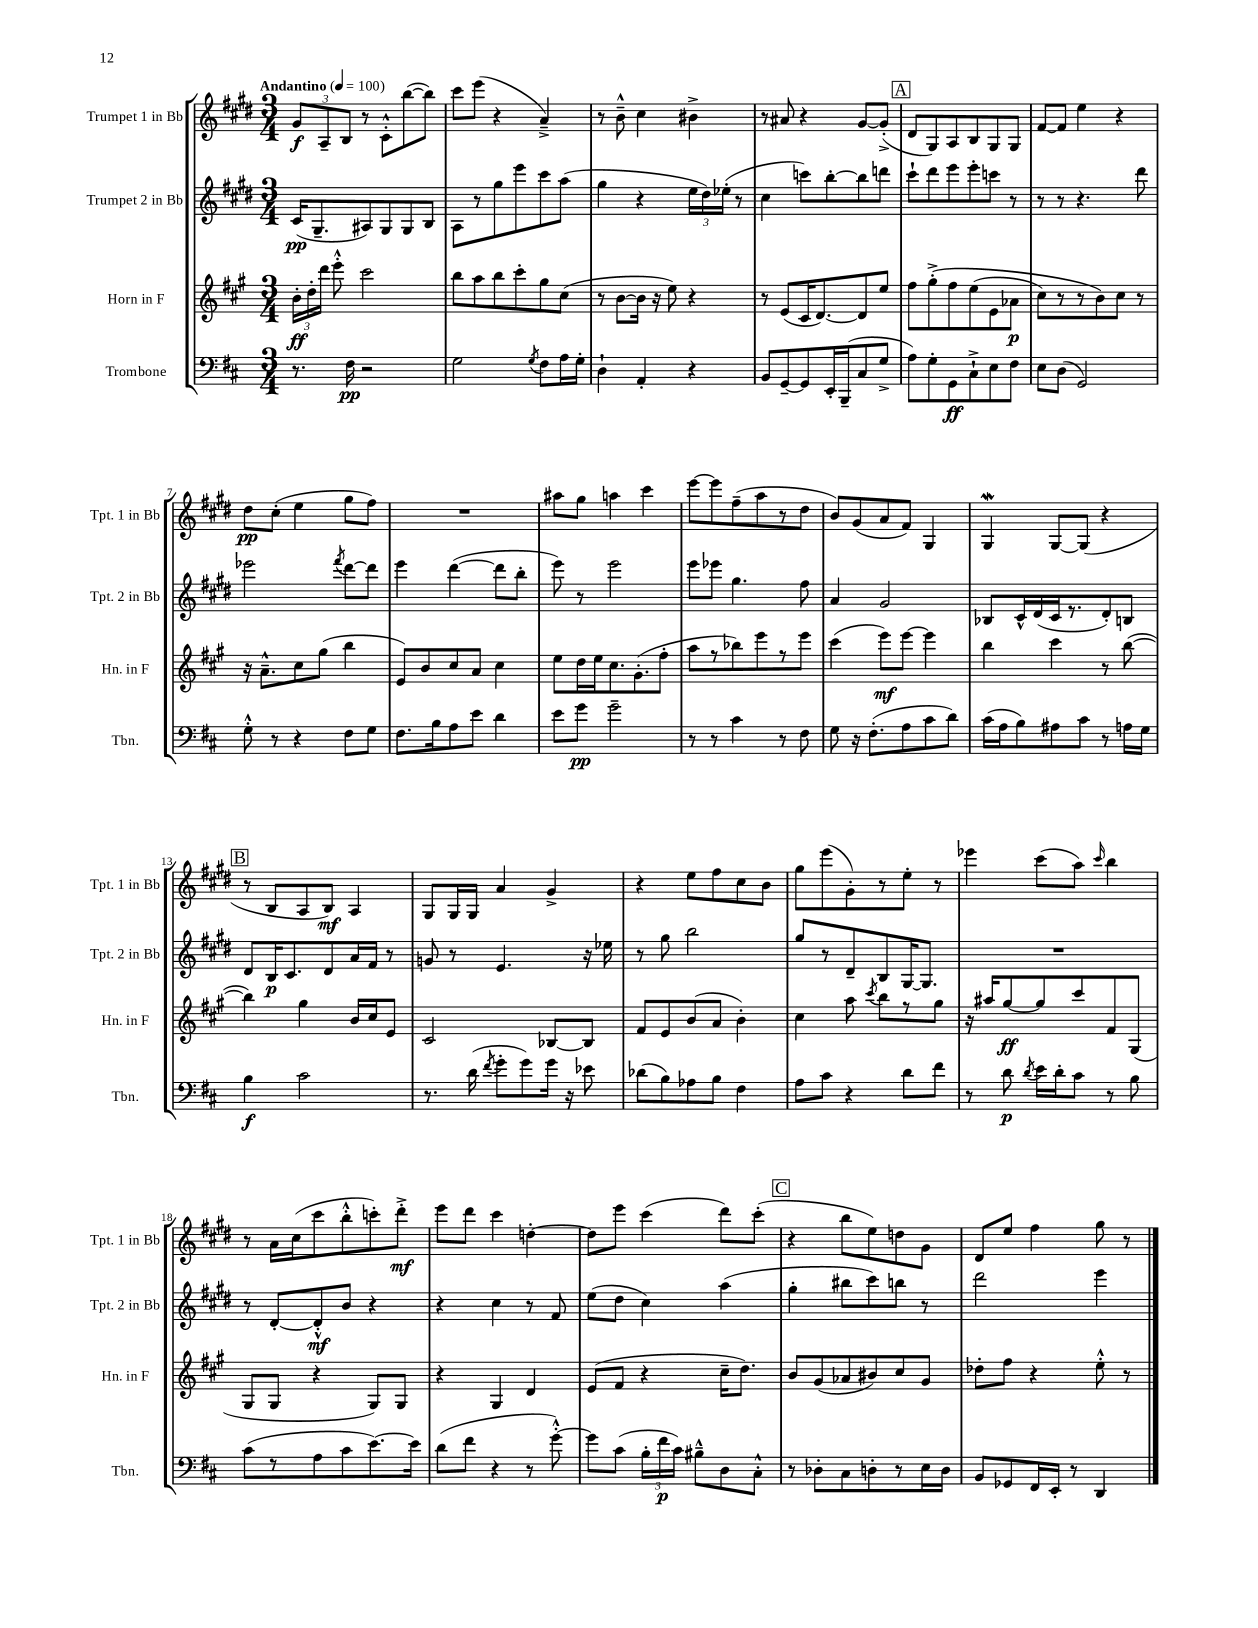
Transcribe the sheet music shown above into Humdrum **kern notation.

**kern	**kern	**kern	**kern
*staff4	*staff3	*staff2	*staff1
*clefF4	*clefG2	*clefG2	*clefG2
*k[f#c#]	*k[f#c#g#]	*k[f#c#g#d#]	*k[f#c#g#d#]
*M3/4	*M3/4	*M3/4	*M3/4
*MM100	*MM100	*MM100	*MM100
8.r	24b'	(16c#	12g#
.	24dd'	.	.
.	.	8.G#~	.
.	24ddd	.	12A~
.	8eee'^^	.	.
.	.	.	12B
16F#	.	.	.
2r	2ccc#	8A#)	8r
.	.	8G#	8c#'^^
.	.	8G#	([8bb
.	.	8B	8bb])
=	=	=	=
2G	8bb	8A	8ccc#
.	8aa	8r	(8eee
.	8bb	8gg#	4r
.	8ccc#'	8eee	.
8qG	.	.	.
8F#	8gg#	8ccc#	4a~^)
16A	(8cc#	(8aa	.
16G'	.	.	.
=	=	=	=
4D`	8r	4gg#	8r
.	[8b	.	8b~^^
4AA'	16b]	4r	4cc#
.	16r	.	.
.	8ee)	.	.
4r	4r	24ee	4b#^
.	.	24dd#)	.
.	.	(24ee-'	.
.	.	8r	.
=	=	=	=
8BB	8r	4cc#	8r
[8GG~	(8e	.	8a#
8GG]	16c#	8ccc)	4r
.	[8.d)	.	.
16EE'	.	[8bb'	.
(16BBB~	.	.	.
8C#	8d]	8bb]	[8g#
8G^	8ee	8ddd	(8g#'^]
=	=	=	=
8A)	8ff#	8ccc#`	8d#
8G'	&(8gg#'^	8ddd#	8G#)
8GG	8ff#	8eee	8A
8C#`^	(8ee	8eee'	8B
8E	8e	8ccc	8G#
8F#	8a-	8r	8G#
=	=	=	=
8E	8cc#)	8r	[8f#
(8D	8r	8r	8f#]
2GG)	8r	4.r	4ee
.	8b&)	.	.
.	8cc#	.	4r
.	8r	8ddd#	.
=	=	=	=
8G'^^	16r	2eee-	8dd#
.	8.a~^^	.	.
8r	.	.	(8cc#'
4r	8cc#	.	4ee
.	(8gg#	.	.
.	.	8qfff#	.
8F#	4bb	[8ddd#	8gg#
8G	.	8ddd#]	8ff#)
=	=	=	=
8.F#	8e)	4eee	2.r
.	8b	.	.
16B	.	.	.
8A	8cc#	([4ddd#	.
8e	8a	.	.
4d	4cc#	8ddd#]	.
.	.	8bb'	.
=	=	=	=
8e	8ee	8eee)	8aa#
8g	16dd	8r	8gg#
.	16ee	.	.
2g~	8.cc#	2eee	4aa
.	(8.g#'	.	.
.	.	.	4ccc#
.	8ff#'	.	.
=	=	=	=
8r	8aa	8eee	[8eee
8r	8r	8eee-	8eee]
4c#	8bb-)	4.gg#	(8ff#~
.	8eee	.	8aa
8r	8r	.	8r
8F#	8eee	8ff#	8dd#
=	=	=	=
8G	(4ccc#	4a	8b)
16r	.	.	(8g#
(8.F#'	.	.	.
.	8eee)	2g#	8a
8A	[8eee	.	8f#)
8c#	4eee]	.	4G#
8d)	.	.	.
=	=	=	=
(16c#	4bb	8B-	4G#
16A	.	.	.
8B)	.	16c#^^	.
.	.	(16d#	.
8A#	4ccc#	16c#	[8G#
.	.	8.r	.
8c#	.	.	(8G#]
8r	8r	8d#')	4r
16A	([8bb	8B	.
16G	.	.	.
=	=	=	=
4B	4bb])	8d#	8r
.	.	16B	8B
.	.	8.c#	.
2c#	4gg#	.	8A
.	.	8d#	8B)
.	16b	16a	4A
.	16cc#	16f#	.
.	8e	8r	.
=	=	=	=
8.r	2c#	8g	8G#
.	.	8r	16G#
(16d	.	.	16G#
8qf#	.	.	.
8g'	.	4.e	4a
8g)	.	.	.
16g	[8B-	.	4g#^
16r	.	.	.
8e-	8B-]	16r	.
.	.	16ee-	.
=	=	=	=
(8d-	8f#	8r	4r
8B)	8e	8gg#	.
8A-	(8b	2bb	8ee
8B	8a	.	8ff#
4F#	4b')	.	8cc#
.	.	.	8b
=	=	=	=
8A	4cc#	8gg#	8gg#
8c#	.	8r	(8eee
4r	8aa	8d#~	8g#')
.	8qccc#	.	.
.	8bb	8B	8r
8d	8r	[16G#	8ee'
.	.	8.G#]	.
8f#	8gg#	.	8r
=	=	=	=
8r	16r	2.r	4eee-
.	16aa#	.	.
8d	[8gg#	.	.
8qd	.	.	.
16e	8gg#]	.	(8ccc#
16d'	.	.	.
8c#	8ccc#	.	8aa)
.	.	.	16qqccc#
8r	8f#	.	4bb
8B	(8G#	.	.
=	=	=	=
(8c#	8G#	8r	8r
8r	8G#	[8d#'	16a
.	.	.	(16cc#
8A	4r	8d#'^^]	8ccc#
8c#	.	8b	8bb'^^
[8.e)	8G#)	4r	8ccc')
.	8G#	.	8ddd#'^
16e]	.	.	.
=	=	=	=
(8d	4r	4r	8eee
8f#	.	.	8ddd#
4r	4G#	4cc#	4ccc#
8r	4d	8r	[4dd'
[8g'^^)	.	8f#	.
=	=	=	=
8g]	(8e	(8ee	8dd]
(8c#	8f#	8dd#	8eee
24B'	4r	4cc#)	(4ccc#
24f#	.	.	.
24c#)	.	.	.
8B#~^^	.	.	.
8D	16cc#~	(4aa	8ddd#)
.	8.dd)	.	.
8C#'^^	.	.	(8ccc#'
=	=	=	=
8r	8b	4gg#'	4r
8D-'	(8g#	.	.
8C#	8a-	8bb#	8bb
8D'	8b#)	8ccc#)	8ee)
8r	8cc#	8bb	8dd
16E	8g#	8r	8g#
16D	.	.	.
=	=	=	=
8BB	8dd-'	2ddd#	8d#
8GG-	8ff#	.	8ee
16FF#	4r	.	4ff#
16EE'	.	.	.
8r	.	.	.
4DD	8ee'^^	4eee	8gg#
.	8r	.	8r
==	==	==	==
*-	*-	*-	*-
